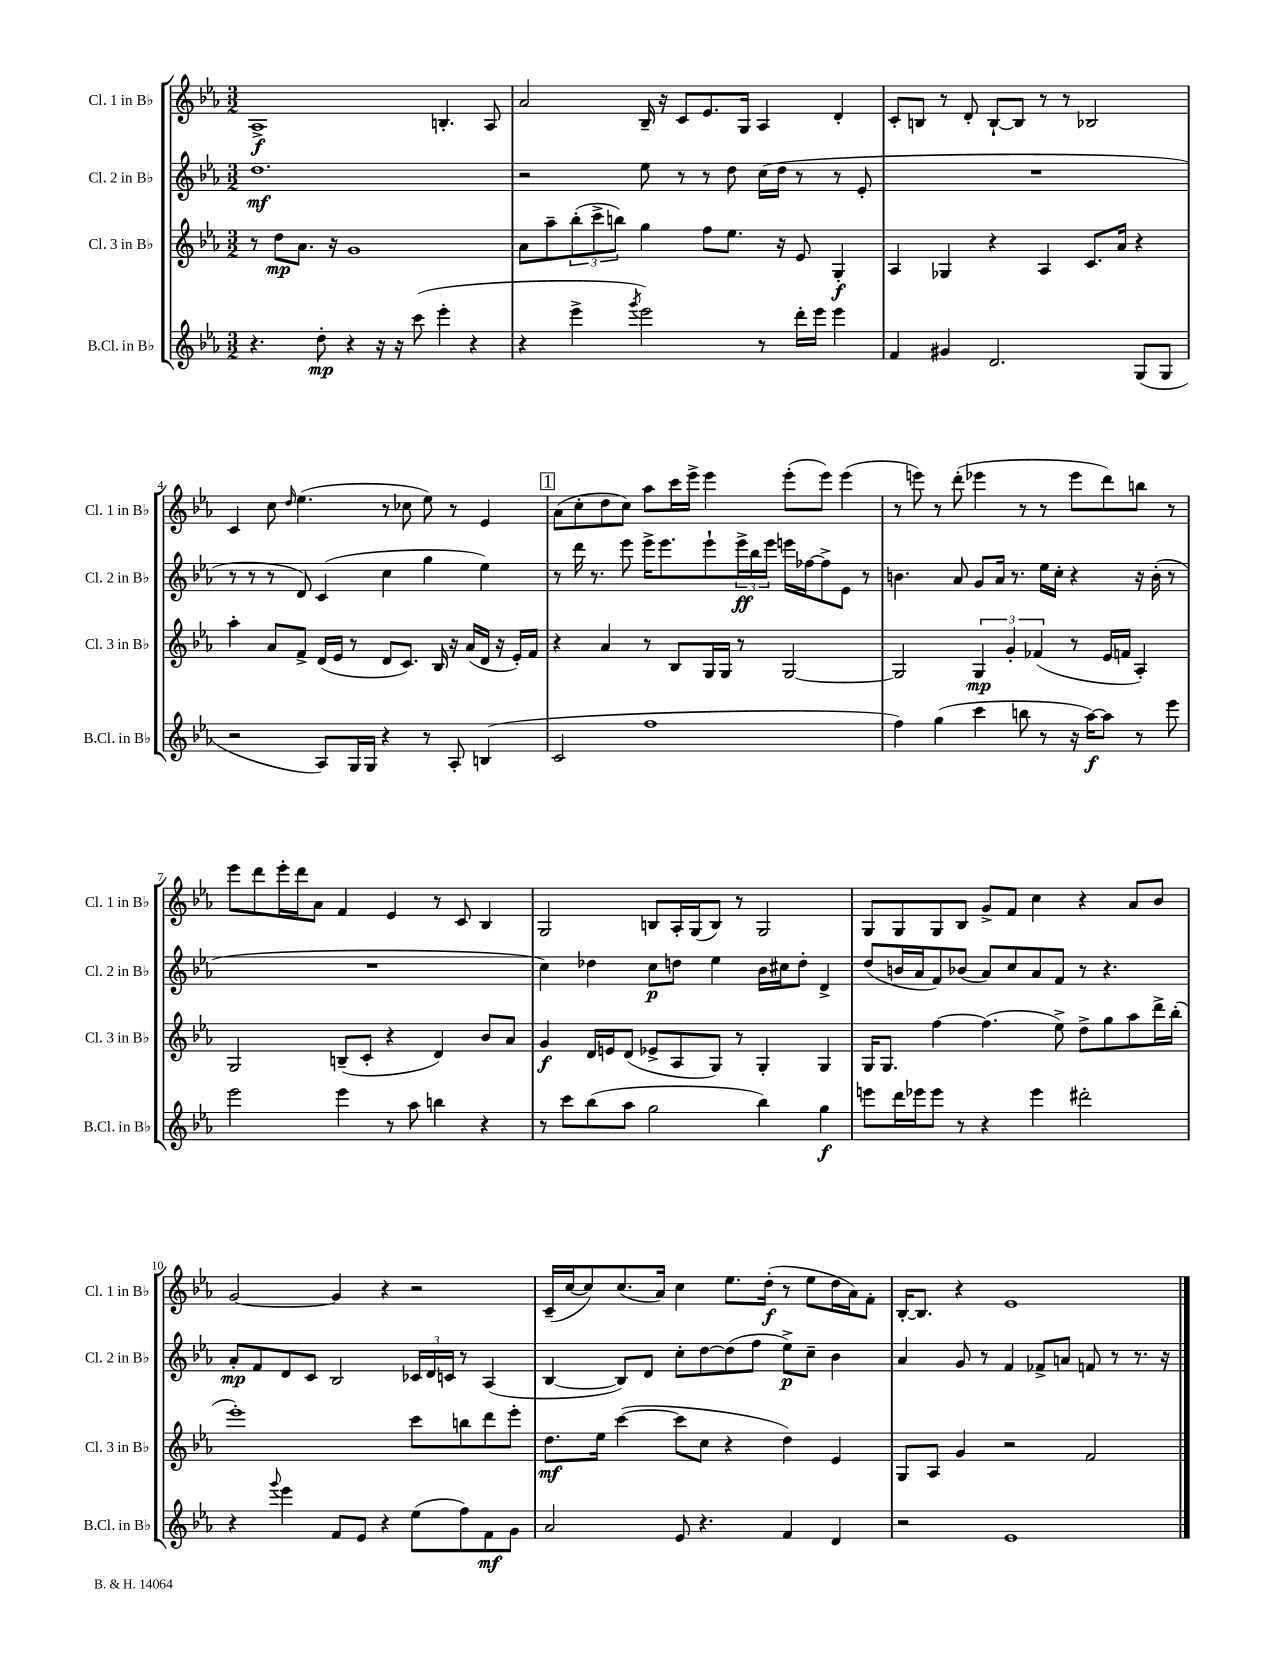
<<
\new StaffGroup <<
\new Staff = "s0" \with { instrumentName = "Cl. 1 in Bb" shortInstrumentName = "Cl. 1 in Bb" } {
    \clef treble \key ees \major \numericTimeSignature \time 3/2
    aes1->\f b4.-. aes8 |
    aes'2 bes16-- r16 c'8 ees'8. g16 aes4 d'4-. |
    c'8-. b8 r8 d'8-. b8~-! b8 r8 r8 bes2 |
    c'4 c''8 \grace { d''16 } ees''4.( r8 ces''8 ees''8) r8 ees'4 |
    \mark \markup { \box "1" } aes'8( c''8-. d''8 c''8) aes''8 c'''16 ees'''16-> ees'''4 ees'''8-.( ees'''8) ees'''4( |
    r8 e'''8) r8 d'''8-.( ees'''4 r8 r8 ees'''8 d'''8) b''8 r8 |
    ees'''8 d'''8 ees'''16-. d'''16 aes'8 f'4 ees'4 r8 c'8 bes4 |
    g2 b8 aes16-. g16( b8) r8 g2 |
    g8 g8 g8 bes8 g'8-> f'8 c''4 r4 aes'8 bes'8 |
    g'2~ g'4 r4 r2 |
    c'16--( c''16~ c''8) c''8.( aes'16) c''4 ees''8. d''16-.\f( r8 ees''8 d''16 aes'16) f'8-. |
    bes16~-. bes8. r4 ees'1 \bar "|." |
}
\new Staff = "s1" \with { instrumentName = "Cl. 2 in Bb" shortInstrumentName = "Cl. 2 in Bb" } {
    \clef treble \key ees \major \numericTimeSignature \time 3/2
    d''1.\mf |
    r2 ees''8 r8 r8 d''8 c''16( d''16 r8 r8 ees'8-. |
    R1. |
    r8 r8 r8 d'8) c'4( c''4 g''4 ees''4) |
    \mark \markup { \box "1" } r8 d'''16 r8. ees'''8 ees'''16-> ees'''8. ees'''8-! \tuplet 3/2 { ees'''16->\ff bes''16 ees'''16 } e'''16 fes''16~ fes''8-> ees'8 r8 |
    b'4. aes'8 g'8 aes'16 r8. ees''16 c''16-. r4 r16 b'16-.( r8 |
    R1. |
    c''4) des''4 c''8\p d''8 ees''4 bes'16 cis''16 d''8-. d'4-> |
    d''8( b'16 aes'16 f'8) bes'8( aes'8) c''8 aes'8 f'8 r8 r4. |
    aes'8-.\mp f'8 d'8 c'8 bes2 \tuplet 3/2 { ces'16 d'16 c'16 } r8 aes4( |
    bes4~ bes8) d'8 c''8-. d''8~ d''8( f''8 ees''8->\p) c''8-- bes'4 |
    aes'4 g'8 r8 f'4 fes'8-> a'8 f'8 r8 r8. r16 \bar "|." |
}
\new Staff = "s2" \with { instrumentName = "Cl. 3 in Bb" shortInstrumentName = "Cl. 3 in Bb" } {
    \clef treble \key ees \major \numericTimeSignature \time 3/2
    r8 d''8\mp aes'8. r16 g'1 |
    aes'8 aes''8-- \tuplet 3/2 { bes''8-.( c'''8-> b''8) } g''4 f''8 ees''8. r16 ees'8 g4-.\f |
    aes4 ges4 r4 aes4 c'8. aes'16 r4 |
    aes''4-. aes'8 f'8-> d'16( ees'16 r8 d'8 c'8.) bes16 r16 aes'16( d'16 r16 ees'16-.) f'16 |
    \mark \markup { \box "1" } r4 aes'4 r8 bes8 g16 g16 r8 g2~ |
    g2 \tuplet 3/2 { g4\mp g'4-. fes'4( } r8 ees'16 f'16 aes4-.) |
    g2 b8--( c'8-. r4 d'4) bes'8 aes'8 |
    g'4\f d'16 e'16 d'8( ees'8-> aes8 g8) r8 g4-. g4 |
    g16 g8. f''4~ f''4.( ees''8->) d''8-> g''8 aes''8 d'''16-> bes''16-.( |
    ees'''1-.) c'''8 b''8 d'''8 ees'''8-. |
    d''8.\mf ees''16 c'''4~( c'''8 c''8 r4 d''4) ees'4 |
    g8 aes8 g'4 r2 f'2 \bar "|." |
}
\new Staff = "s3" \with { instrumentName = "B.Cl. in Bb" shortInstrumentName = "B.Cl. in Bb" } {
    \clef treble \key ees \major \numericTimeSignature \time 3/2
    r4. d''8-.\mp r4 r16 r16 c'''8( ees'''4-. r4 |
    r4 ees'''4-> \acciaccatura { g'''8 } ees'''2) r8 d'''16-. ees'''16 ees'''4 |
    f'4 gis'4 d'2. g8( g8 |
    r2 aes8) g16 g16 r4 r8 aes8-. b4( |
    \mark \markup { \box "1" } c'2 f''1 |
    f''4) g''4( c'''4 b''8 r8 r16 aes''16~\f) aes''8 r8 ees'''8 |
    ees'''2 ees'''4 r8 aes''8 b''4 r4 |
    r8 c'''8 bes''8( aes''8 g''2 bes''4) g''4\f |
    e'''8 d'''16 ees'''16 ees'''8 r8 r4 ees'''4 dis'''2-. |
    r4 \appoggiatura { g'''8 } ees'''4 f'8 ees'8 r4 ees''8( f''8) f'8\mf g'8 |
    aes'2 ees'8 r4. f'4 d'4 |
    r2 ees'1 \bar "|." |
}
>>
>>
